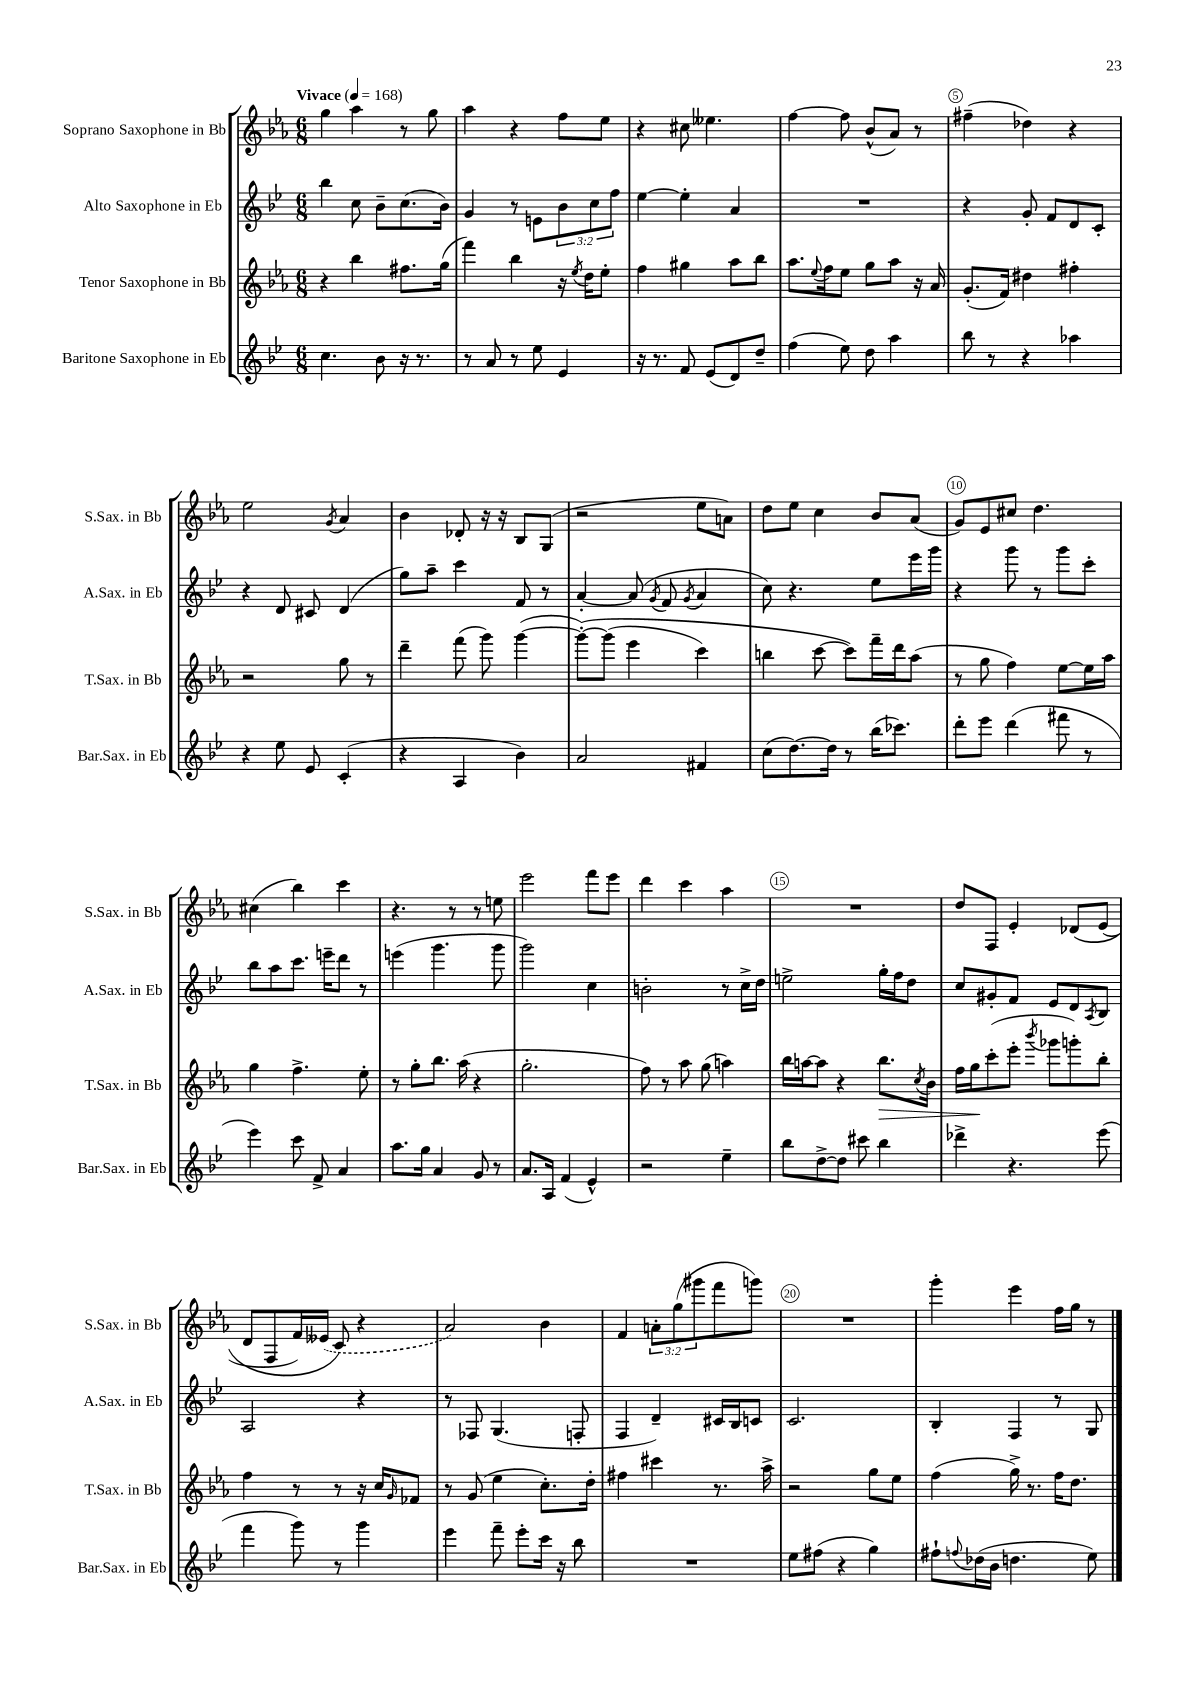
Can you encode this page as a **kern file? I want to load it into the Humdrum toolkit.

**kern	**kern	**kern	**kern
*staff4	*staff3	*staff2	*staff1
*clefG2	*clefG2	*clefG2	*clefG2
*k[b-e-]	*k[b-e-a-]	*k[b-e-]	*k[b-e-a-]
*M6/8	*M6/8	*M6/8	*M6/8
*MM168	*MM168	*MM168	*MM168
4.cc	4r	4bb-	4gg
.	4bb-	8cc	4aa-
8b-	.	8b-~	.
16r	8.ff#	(8.cc	8r
8.r	.	.	.
.	.	.	8gg
.	(16gg	16b-)	.
=	=	=	=
8r	4fff)	4g	4aa-
8a	.	.	.
8r	4bb-	8r	4r
8ee-	.	8e	.
4e-	16r	12b-	8ff
.	8qee-	.	.
.	16dd	.	.
.	.	12cc	.
.	8ee-'	.	8ee-
.	.	12ff	.
=	=	=	=
16r	4ff	[4ee-	4r
8.r	.	.	.
8f	4gg#	4ee-']	8cc#
(8e-	.	.	4.ee--
8d)	8aa-	4a	.
8dd~	8bb-	.	.
=	=	=	=
(4ff	8.aa-	2.r	[4ff
.	8qqee-	.	.
.	16ff	.	.
8ee-)	8ee-	.	8ff]
8dd	8gg	.	(8b-^^
4aa	8aa-	.	8a-)
.	16r	.	8r
.	16a-	.	.
=	=	=	=
8bb-	(8.g'	4r	(4ff#~
8r	.	.	.
.	16f)	.	.
4r	4dd#	8g'	4dd-)
.	.	8f	.
4aa-	4ff#'	8d	4r
.	.	8c'	.
=	=	=	=
4r	2r	4r	2ee-
8ee-	.	8d	.
8e-	.	8c#	.
.	.	.	8qg
(4c'	8gg	(4d	4a-
.	8r	.	.
=	=	=	=
4r	4ddd~	8gg)	4b-
.	.	8aa~	.
4A	(8fff	4ccc	8d-'
.	8ggg)	.	16r
.	.	.	16r
4b-)	([4ggg	8f	8B-
.	.	8r	(8G
=	=	=	=
2a	&(8ggg'_)	[4a'	2r
.	(8ggg]	.	.
.	4eee-	(8a]	.
.	.	8qg	.
.	.	8f	.
.	.	8qg	.
4f#	4ccc)	4a	8ee-
.	.	.	8a)
=	=	=	=
(8cc	4bb	8cc)	8dd
[8.dd)	.	4.r	8ee-
.	[8ccc	.	4cc
16dd]	.	.	.
8r	8ccc]&)	.	.
(16bb-	16fff~	8ee-	8b-
8.ccc-)	16ddd	.	.
.	(8aa-	16eee-	(8a-
.	.	16ggg	.
=	=	=	=
8ddd'	8r	4r	8g)
8eee-	8gg	.	8e-
(4ddd	4ff)	8ggg	8cc#
.	.	8r	4.dd
8fff#	[8ee-	8ggg	.
8r	16ee-]	8ccc'	.
.	16aa-	.	.
=	=	=	=
4eee-)	4gg	8bb-	(4cc#
.	.	8aa	.
8ccc	4.ff^	8.ccc	4bb-)
8f^	.	.	.
.	.	16eee~	.
4a	.	8ddd	4ccc
.	8ee-'	8r	.
=	=	=	=
8.aa	8r	(4eee	4.r
.	8gg'	.	.
16gg	.	.	.
4a	8.bb-	4.ggg	.
.	.	.	8r
.	(16aa-	.	.
8g	4r	.	8r
8r	.	8ggg	8ee
=	=	=	=
8.a	2.gg'	2ggg)	2eee-
16A	.	.	.
(4f	.	.	.
4e-^^)	.	4cc	8fff
.	.	.	8eee-
=	=	=	=
2r	8ff)	2b'	4ddd
.	8r	.	.
.	8aa-	.	4ccc
.	(8gg	.	.
4ee-~	4aa)	8r	4aa-
.	.	16cc^	.
.	.	16dd	.
=	=	=	=
8bb-	16bb-	2ee^	2.r
.	[16aa	.	.
[8dd^	8aa]	.	.
8dd]	4r	.	.
8ccc#	.	.	.
4bb-	8.bb-	16gg'	.
.	.	16ff	.
.	.	8dd	.
.	8qcc	.	.
.	16b-	.	.
=	=	=	=
4ddd-^	16ff	8cc	8dd
.	16gg	.	.
.	(8ccc'	8g#'	8F
4.r	8eee-'	8f	4e-'
.	8qbbb-	.	.
.	8ggg-	8e-	.
.	8ggg')	8d	&(8d-
.	.	8qA	.
(8eee-	8bb-'	8B-	(8e-
=	=	=	=
4fff	4ff	2A	8d
.	.	.	8F
8ggg)	8r	.	16f)
.	.	.	(16e--
8r	8r	.	8c&)
4ggg	16r	4r	4r
.	16cc	.	.
.	16qqg	.	.
.	8f-	.	.
=	=	=	=
4eee-	8r	8r	2a-)
.	(8g	8F-	.
8fff~	4ee-	(4.G	.
8eee-'	.	.	.
16ccc	8.cc')	.	4b-
16r	.	.	.
8bb-	.	8F'	.
.	16dd'	.	.
=	=	=	=
2.r	4ff#	4F	4f
.	4ccc#	4d~)	12a'
.	.	.	(12gg
.	.	.	12ggg#
.	8.r	16c#	8fff
.	.	16B-	.
.	.	8c	8ggg)
.	16aa-^	.	.
=	=	=	=
8ee-	2r	2.c	2.r
(8ff#	.	.	.
4r	.	.	.
4gg)	8gg	.	.
.	8ee-	.	.
=	=	=	=
8ff#`	(4ff	4B-'	4ggg'
8qqff	.	.	.
(16dd-	.	.	.
16b-	.	.	.
4.dd	16gg^)	4F	4eee-
.	8.r	.	.
.	16ff	8r	16ff
.	8.dd	.	16gg
8ee-)	.	8G	8r
==	==	==	==
*-	*-	*-	*-
